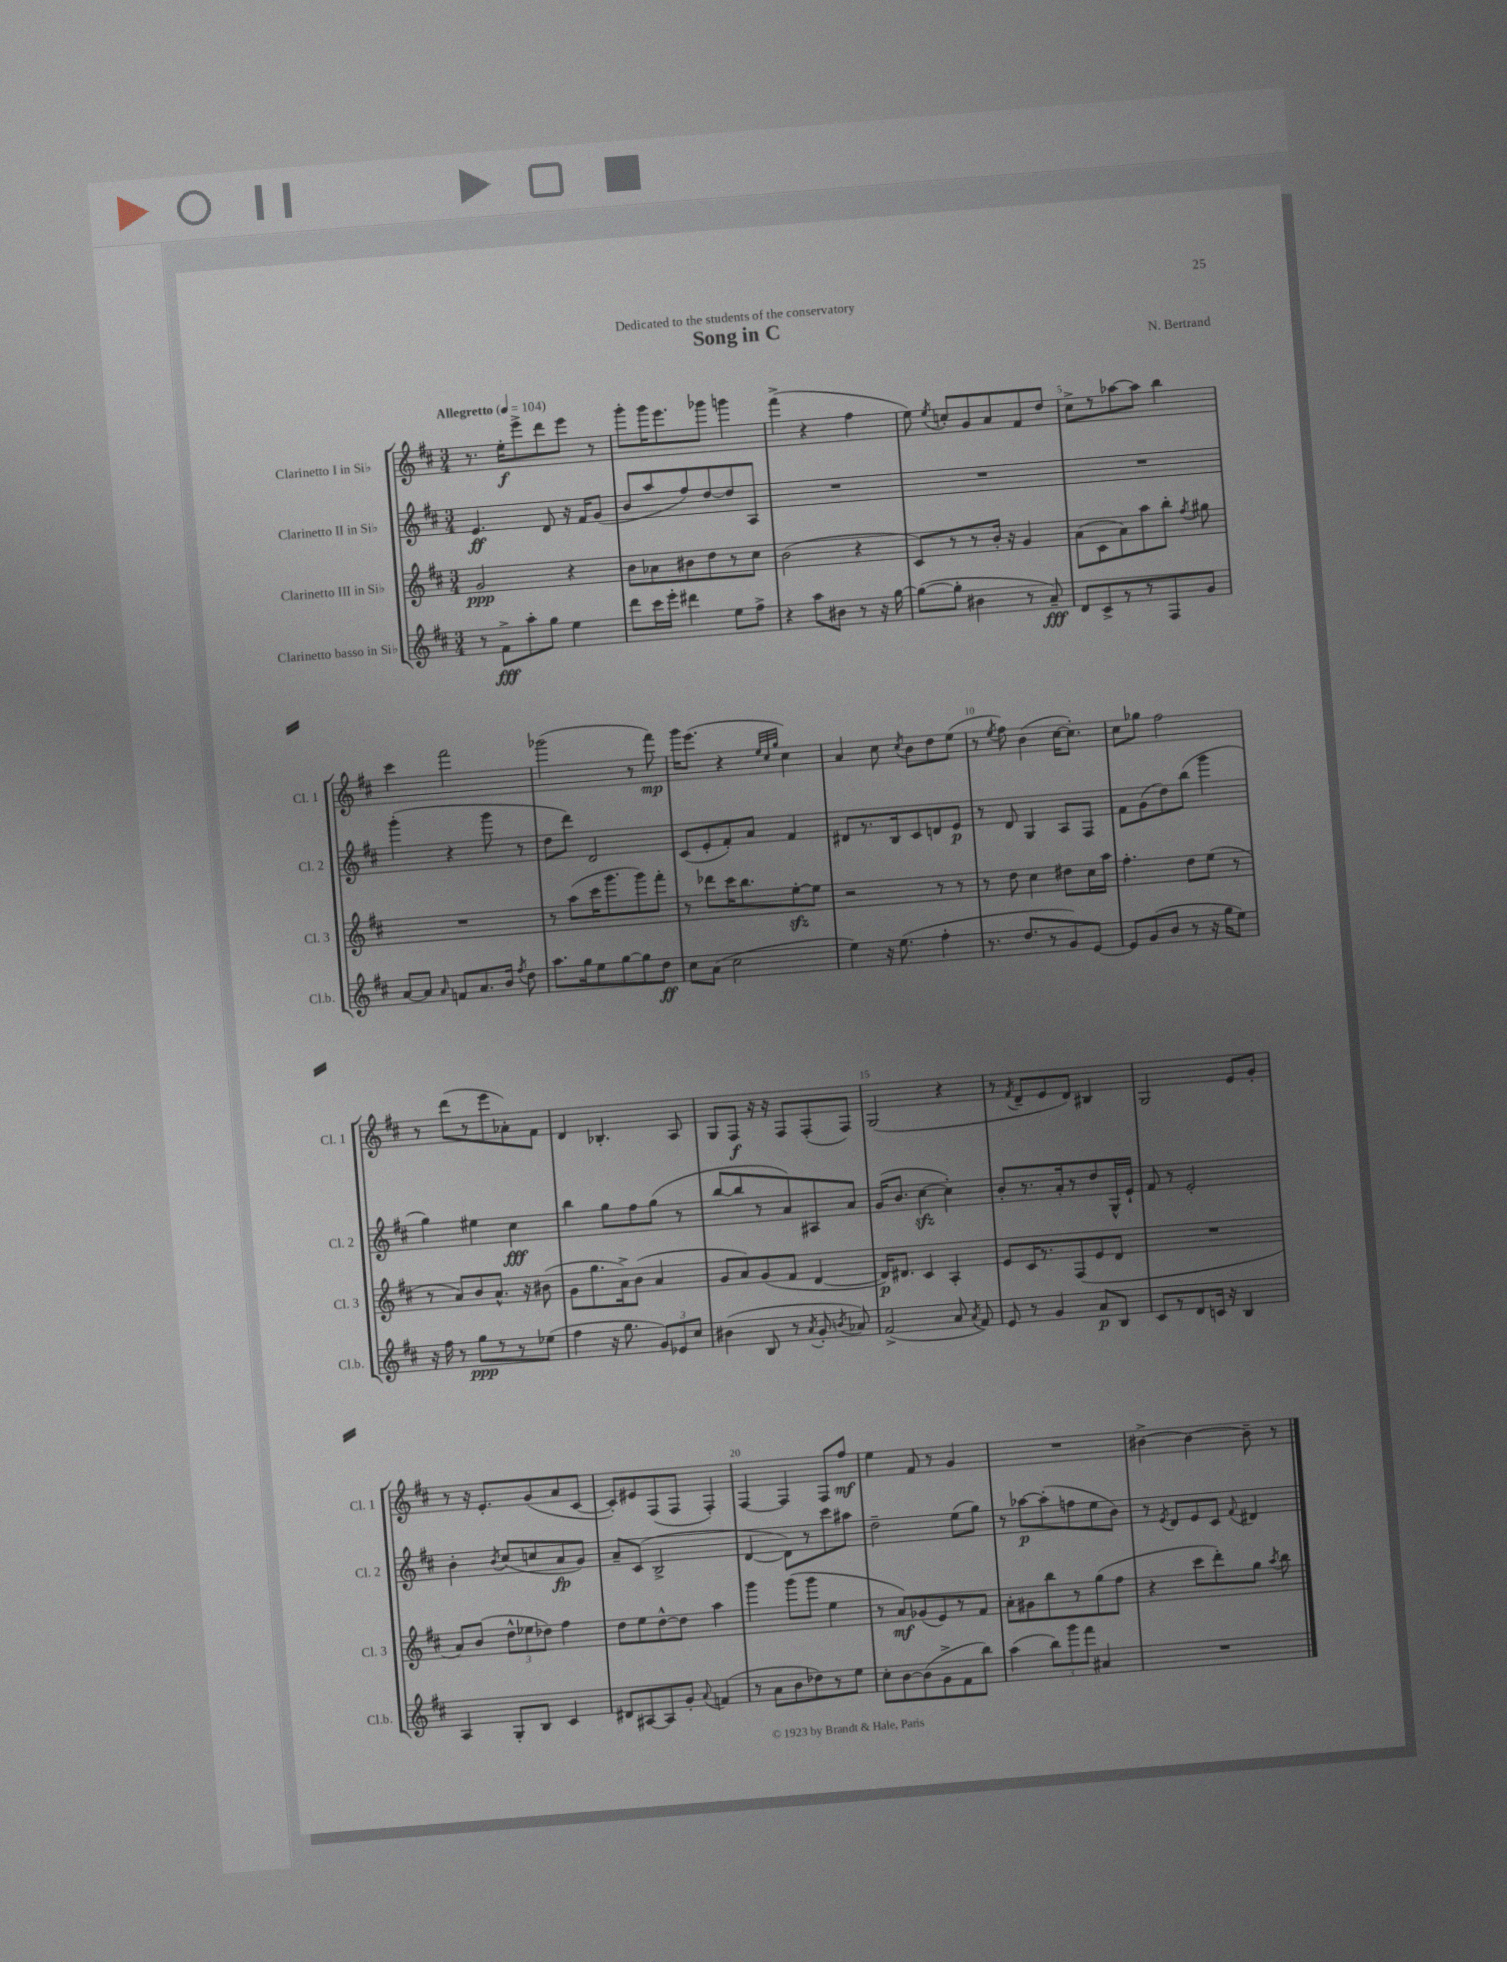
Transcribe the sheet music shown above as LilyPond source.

\header { title = "Song in C" composer = "N. Bertrand" dedication = "Dedicated to the students of the conservatory" }
<<
\new StaffGroup <<
\new Staff = "s0" \with { instrumentName = "Clarinetto I in Sib" shortInstrumentName = "Cl. 1" } {
    \clef treble \key d \major \numericTimeSignature \time 3/4 \tempo "Allegretto" 4 = 104
    \autoBeamOff r8. e''16[-.\f e'''8-> d'''8 e'''8] r8 |
    g'''8[-. g'''16 e'''8. ges'''8] g'''4 |
    fis'''4->( r4 fis''4 |
    e''8) \acciaccatura { e''8 } c''8[-. g'8 a'8 fis'8 d''8] |
    cis''8[-> r8 aes''8~ aes''8] b''4 |
    cis'''4 fis'''2 |
    ges'''2( r8 fis'''8\mp) |
    g'''16[ e'''8.]( r4 \grace { e''32[ cis''32 g''32] } cis''4) |
    a'4 cis''8 \acciaccatura { cis''8 } b'8[ d''8 e''8]( |
    r8 \acciaccatura { e''8 } fis''8) b'4( cis''16[~ cis''8.]-.) |
    cis''8[ ges''8] fis''2 |
    r8 d'''8[( r8 e'''8 aes'8-.) fis'8] |
    d'4 bes4.-. a8 |
    g8[ fis8]\f r16 r16 fis8[ fis8-.( fis8]) |
    g2( r4 |
    r8 \acciaccatura { fis'8 } d'8[-- e'8 d'8]) bis4 |
    g2 e'8[ g'8]-. |
    r8 r16 e'8.[-. g'8( a'8 cis'8]~ |
    cis'8[-.) eis'8 fis8( fis8] fis4-.) |
    fis4~ fis4 fis8[ fis''8]\mf |
    e''4 fis'8 r8 g'4 |
    R2. |
    bis'4~-> bis'4~ bis'8-- r8 \bar "|." |
}
\new Staff = "s1" \with { instrumentName = "Clarinetto II in Sib" shortInstrumentName = "Cl. 2" } {
    \clef treble \key d \major \numericTimeSignature \time 3/4
    \autoBeamOff e'4.\ff d'8 r16 fis'16[ g'8]( |
    b'8[ a''8 fis''8) d''8~ d''8 a8] |
    R2. |
    R2. |
    R2. |
    g'''4-.( r4 g'''8 r8 |
    d''8[ d'''8]) d'2 |
    cis'8[( e'8-. fis'8-.) a'8] fis'4 |
    dis'8[ r8. b16 cis'8 d'8 e'8]\p |
    r8 d'8 g4 a8[ fis8] |
    fis'8[ g'8( d''8) b''8]( g'''4 |
    g''4) eis''4 cis''4\fff |
    b''4 g''8[ fis''8 g''8]( r8 |
    b''8[~ b''8 r8 a'8) ais8 a'8] |
    g'16[( b'8.] cis''4~\sfz cis''4-.) |
    b'8[-. r8. a'16-. r8 d''8 g16-^ e'16]-! |
    fis'8 r8 e'2-. |
    b'4-. \acciaccatura { b'8 } cis''8[( c''8 a'8\fp g'8]) |
    a'8[-- cis'8]( b2-> |
    d'4~ d'8[) r8 cis'''8 ais''8] |
    d''2-- e''8[( g''8]) |
    r8 aes''8[~\p aes''8-.( f''8 e''8 b'8]) |
    r8 \acciaccatura { e'8 } d'8[ e'8 cis'8] \appoggiatura { fis'8 } dis'4 \bar "|." |
}
\new Staff = "s2" \with { instrumentName = "Clarinetto III in Sib" shortInstrumentName = "Cl. 3" } {
    \clef treble \key d \major \numericTimeSignature \time 3/4
    \autoBeamOff g'2\ppp r4 |
    b'8[ aes'8 bis'8 d''8 r8 cis''8] |
    b'2( r4 |
    cis'8[) r8 r8 b'16]-. r16 g'4 |
    a'8[( cis'8 a'8) a''8 b''8]-. \acciaccatura { fis''8 } gis''8 |
    R2. |
    r8 a''8[( cis'''16 g'''8. g'''8) fis'''8]-. |
    r8 des'''8[ cis'''16 b''8. e''8~-.\sfz e''8] |
    r2 r8 r8 |
    r8 d''8 cis''4 dis''8[ cis''16 a''16] |
    fis''4.-. d''8[ e''8]( r8 |
    r8 a'8[) b'8 a'8.]-^ r16 bis'8( |
    g'8[ g''8. a'16->) b'8]( a'4 |
    g'8[ a'8) g'8( fis'8] d'4~ |
    d'16[\p) dis'8.] cis'4 a4-. |
    e'8[ cis'16 r8. fis8( e'8 d'8] |
    R2. |
    a'8[) b'8]( \tuplet 3/2 { d''8[-^ ees''8 des''8]) } fis''4 |
    d''8[ e''8 d''8~-^ d''8] a''4 |
    g'''4 g'''8[( g'''8] e''4 |
    r8 a'8[\mf) ges'8( e'8) r8 fis'8] |
    a'8[-. gis'8 b''8 r8 g''8( fis''8] |
    r4 cis'''8[ d'''8-.) g''8] \acciaccatura { a''8 } b''8 \bar "|." |
}
\new Staff = "s3" \with { instrumentName = "Clarinetto basso in Sib" shortInstrumentName = "Cl.b." } {
    \clef treble \key d \major \numericTimeSignature \time 3/4
    \autoBeamOff r8 fis'8[->\fff a''8-. g''8] e''4 |
    d'''8[ cis'''16 e'''16]-. dis'''4 e''8[ fis''8]-> |
    r4 a''8[ bis'8] r8 r16 g''16~ |
    g''8[~( g''8]-. bis'4 r8 a'8--\fff) |
    d'8[ cis'8-> r8 r8 fis8 g'8] |
    a'8[~ a'8] \grace { a'16 } f'8[ a'8. b'16] \acciaccatura { fis''8 } d''8 |
    a''8.[ g''16 e''8 g''8~ g''8 d''8]\ff |
    cis''8[ a'8]( cis''2 |
    e''4) r16 e''8.( fis''4-. |
    r8. d''8.[ r8 g'8) e'8]~ |
    e'8[ g'8( b'8] r8 r16 g''16[ e''8]) |
    r16 fis''16 r8 g''8[\ppp r8 r8 ees''8]( |
    fis''4 r16 g''8. \tuplet 3/2 { g'8[) ees'8 cis''8] } |
    bis'4( b8 r8 \acciaccatura { a'8 } g'8-. \acciaccatura { b'8 } aes'8) |
    fis'2->( a'8 \acciaccatura { a'8 } fis'8) |
    e'8 r8 g'4 a'8[\p b8] |
    cis'8[ r8 d'8 c'16] r16 b4 |
    a4 g8[-. b8] cis'4 |
    dis'8[ ais8~ ais8 g'8]-. \appoggiatura { a'8 } f'4( |
    r8 a'8[ b'8 des''8) r8 e''8] |
    cis''8[-. b'8~ b'8( g'8-> fis'8 b''8]) |
    a''4( \tuplet 3/2 { b''8[) g'''8 fis'''8] } ais'4 |
    R2. \bar "|." |
}
>>
>>
\layout { \context { \Score \override BarNumber.break-visibility = ##(#f #t #t) barNumberVisibility = #(every-nth-bar-number-visible 5) } }
